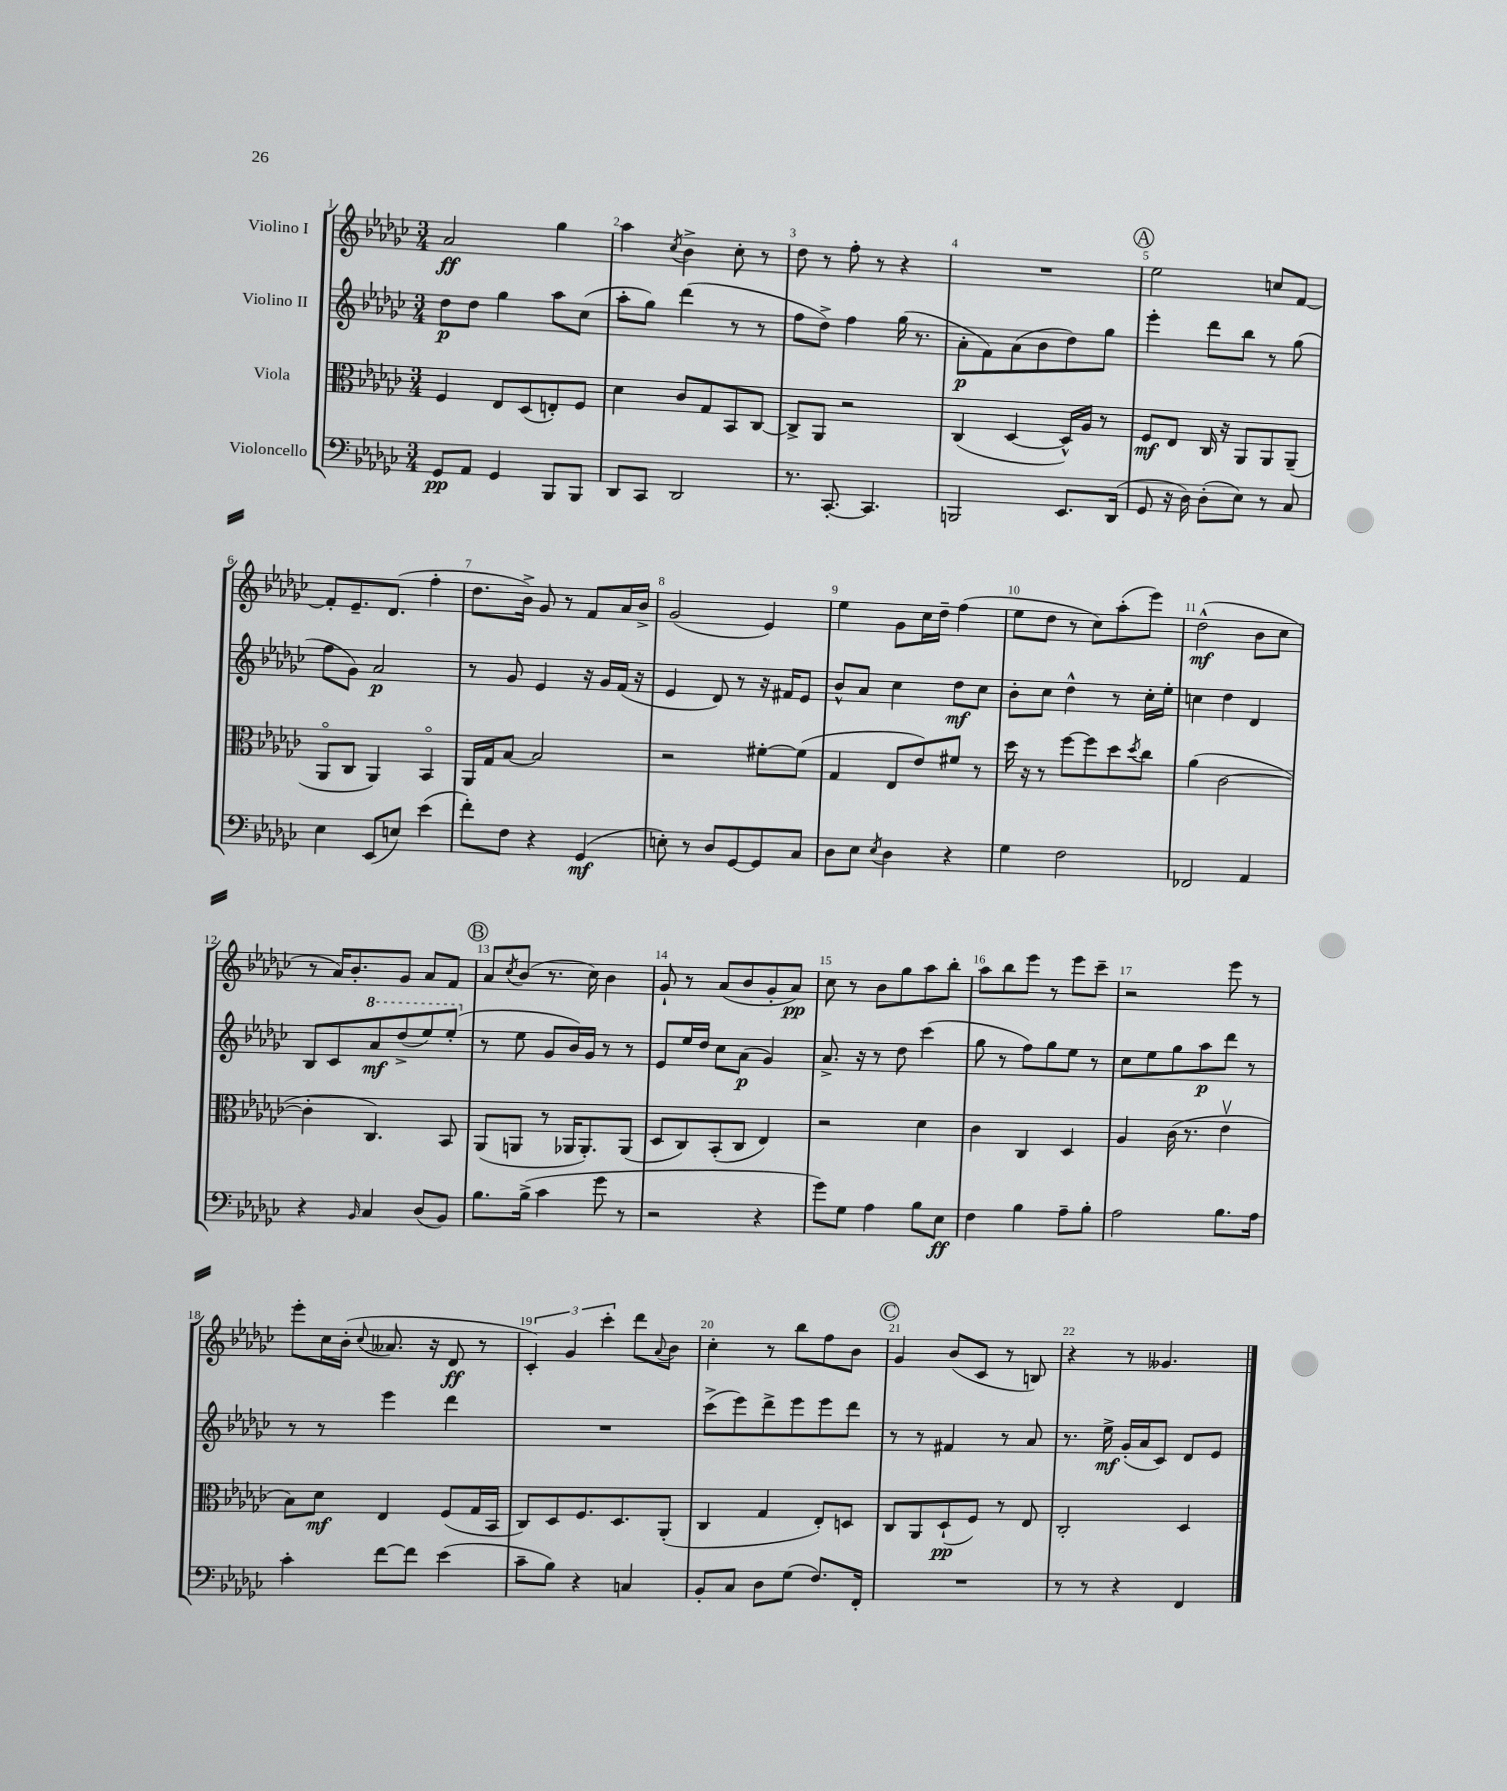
<<
\new StaffGroup <<
\new Staff = "s0" \with { instrumentName = "Violino I" } {
    \clef treble \key ges \major \numericTimeSignature \time 3/4
    aes'2\ff ges''4 |
    aes''4 \acciaccatura { ces''8 } bes'4-> ces''8-. r8 |
    des''8 r8 f''8-. r8 r4 |
    R2. |
    \mark \markup { \circle "A" } ees''2 c''8 f'8~ |
    f'8-. ees'8.-- des'8.( f''4-. |
    des''8. bes'16->) ges'8 r8 f'8 aes'16 bes'16-> |
    ges'2( ees'4) |
    ees''4 ges'8 ces''16 des''16-- f''4( |
    ees''8 des''8 r8 ces''8) aes''8-.( ees'''8) |
    des''2-^\mf( bes'8 ces''8 |
    r8 aes'16) bes'8.-. ges'8 aes'8 f'8 |
    \mark \markup { \circle "B" } aes'8 \acciaccatura { ces''8 } bes'8( r8. ces''16) bes'4 |
    ges'8-! r8 aes'8( bes'8 ges'8-. aes'8\pp) |
    ces''8 r8 bes'8 ges''8 aes''8 bes''8-. |
    aes''8 bes''8 ees'''8 r8 ees'''8 ces'''8-- |
    r2 ees'''8 r8 |
    ees'''8-. ces''16 bes'16-.( \appoggiatura { ces''8 } aeses'8. r16 des'8\ff r8 |
    \tuplet 3/2 { ces'4-.) ges'4 ces'''4-. } des'''8 \appoggiatura { aes'8 } bes'8 |
    ces''4-. r8 bes''8 f''8 bes'8 |
    \mark \markup { \circle "C" } ges'4 bes'8( ces'8 r8 b8) |
    r4 r8 geses'4. \bar "|." |
}
\new Staff = "s1" \with { instrumentName = "Violino II" } {
    \clef treble \key ges \major \numericTimeSignature \time 3/4
    des''8\p des''8 ges''4 aes''8 ces''8( |
    aes''8-. ges''8) des'''4( r8 r8 |
    f''8 des''8->) f''4 ges''16( r8. |
    aes'8-.\p f'8) aes'8( bes'8 des''8) ges''8 |
    \mark \markup { \circle "A" } ees'''4-. des'''8 bes''8 r8 ges''8( |
    f''8 ges'8) aes'2\p |
    r8 ges'8 ees'4 r16 ges'16 f'16( r16 |
    ees'4 des'8) r8 r16 fis'16 ees'8 |
    bes'8-^ aes'8 ces''4 des''8\mf ces''8 |
    bes'8-. ces''8 des''4-^ r8 ces''16-. ees''16-. |
    c''4 des''4 des'4 |
    bes8 ces'8 \ottava #1 aes''8\mf des'''8->( ees'''8) ees'''8-.( \ottava #0 |
    \mark \markup { \circle "B" } r8 ees''8 ges'8 bes'16) ges'16 r8 r8 |
    ees'8 ees''16 des''16 ces''8 aes'8\p( ges'4) |
    aes'8.-> r16 r8 des''8 ces'''4( |
    ges''8 r8 f''8) ges''8 ees''8 r8 |
    ces''8 ees''8 ges''8 aes''8\p des'''8 r8 |
    r8 r8 ees'''4 des'''4 |
    R2. |
    ces'''8->( ees'''8) des'''8-> ees'''8 ees'''8 des'''8 |
    \mark \markup { \circle "C" } r8 r8 fis'4 r8 aes'8 |
    r8. ees''16->\mf ges'16-.( aes'16 ces'8) des'8 ees'8 \bar "|." |
}
\new Staff = "s2" \with { instrumentName = "Viola" } {
    \clef alto \key ges \major \numericTimeSignature \time 3/4
    f4 ees8 des8( e8-.) f8 |
    des'4 ces'8 ges8 bes,8 ces8~ |
    ces8-> aes,8 r2 |
    ces4( des4~ des16-^) aes16 r8 |
    \mark \markup { \circle "A" } f8\mf ees8 ces16 r16 aes,8 aes,8 aes,8--( |
    aes,8\flageolet ces8 aes,4) bes,4\flageolet |
    aes,16 ges16 bes8~ bes2 |
    r2 fis'8~-. fis'8( |
    ges4 ees8 ees'8) fis'8 r8 |
    des''16 r16 r8 f''8~ f''8 des''8 \acciaccatura { des''8 } ces''8 |
    aes'4( ces'2~ |
    ces'4-. ces4.) bes,8 |
    \mark \markup { \circle "B" } aes,8( a,8 r8 aes,16 aes,8.-.) aes,8( |
    des8 ces8) bes,8-.( ces8 ees4) |
    r2 des'4 |
    ces'4 ces4 des4 |
    aes4 ces'16( r8. ees'4\upbow |
    bes8) des'8\mf ees4 f8( ges16 bes,16 |
    ces8) des8 f8. des8. aes,8-.( |
    ces4 ges4 ees8-.) d8 |
    \mark \markup { \circle "C" } ces8 aes,8 des8-!\pp( f8) r8 ees8 |
    ces2-. des4 \bar "|." |
}
\new Staff = "s3" \with { instrumentName = "Violoncello" } {
    \clef bass \key ges \major \numericTimeSignature \time 3/4
    ges,8\pp aes,8 ges,4 bes,,8 bes,,8 |
    des,8 ces,8 des,2 |
    r8. ces,8.~-. ces,4. |
    b,,2 ees,8. des,16( |
    \mark \markup { \circle "A" } ges,8 r16 des16) des8-.( ees8) r8 ces8 |
    ees4 ees,8( e8) ees'4( |
    f'8-.) f8 r4 ges,4\mf( |
    e8-.) r8 des8 ges,8~ ges,8 ces8 |
    des8 ees8 \acciaccatura { ees8 } des4 r4 |
    ges4 f2 |
    fes,2 aes,4 |
    r4 \grace { bes,16 } ces4 des8( bes,8) |
    \mark \markup { \circle "B" } bes8. bes16->( ces'4 ges'8 r8 |
    r2 r4 |
    ges'8) ges8 aes4 bes8 ees8\ff |
    f4 bes4 aes8-- bes8-. |
    aes2 bes8. aes16 |
    ces'4-. f'8~ f'8 ees'4( |
    ces'8-- bes8) r4 c4 |
    bes,8-. ces8 des8 ges8( f8.) f,16-. |
    \mark \markup { \circle "C" } R2. |
    r8 r8 r4 f,4 \bar "|." |
}
>>
>>
\layout { \context { \Score \override BarNumber.break-visibility = ##(#f #t #t) barNumberVisibility = #all-bar-numbers-visible } }
